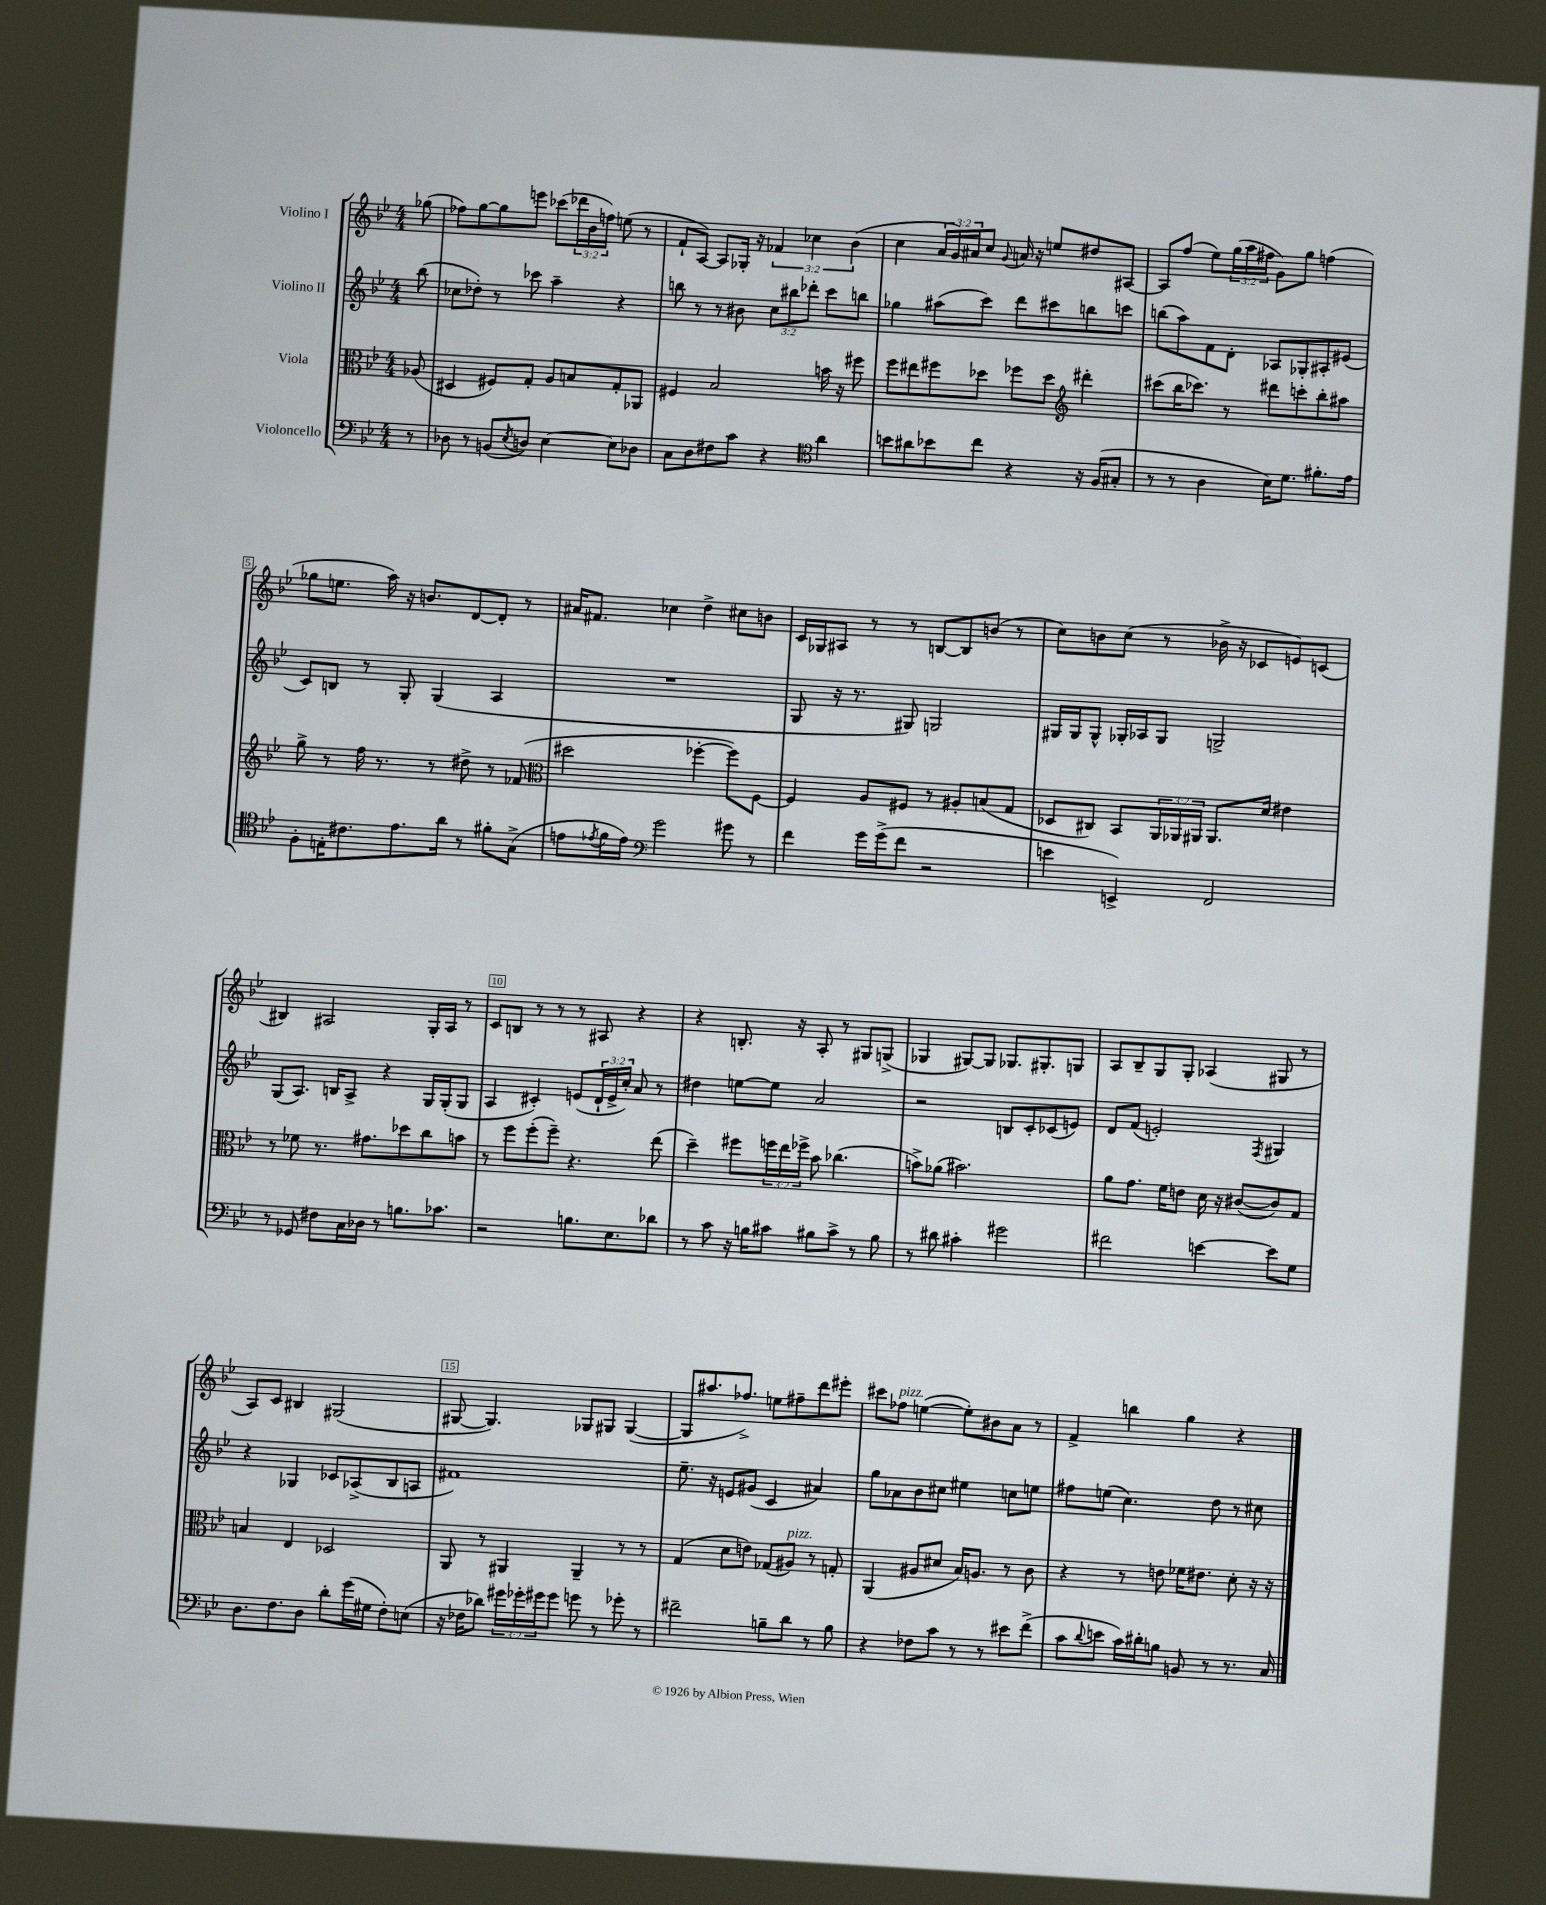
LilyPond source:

<<
\new StaffGroup <<
\new Staff = "s0" \with { instrumentName = "Violino I" } {
    \clef treble \key bes \major \numericTimeSignature \time 4/4 \override Staff.TupletNumber.text = #tuplet-number::calc-fraction-text \partial 8
    ges''8( |
    fes''8) g''8~ g''8 e'''8 ces'''8( \tuplet 3/2 { des'''16 bes'16 f''16) } e''8( r8 |
    f'8-! a8~) a8 ges16-. r16 \tuplet 3/2 { fes'4 ces''4 bes'4( } |
    c''4 \tuplet 3/2 { a'16 g'16) ais'16 } c''8 \appoggiatura { g'8 } a'16 r16 e''8 dis''8 ais8~ |
    ais8 f''8( ees''8) \tuplet 3/2 { g''16( a''16 fis''16 } g'8) g''8 f''4( |
    ges''8 e''8. a''16) r16 b'8. d'8~ d'8-. r8 |
    ais'16 fis'8. ces''4 d''4-> cis''8 b'8 |
    c'16 ges16 ais8 r8 r8 b8~ b8 b'8( r8 |
    c''8) b'8 c''8( r8 bes'16-> r16 ces'8 e'8) c'8( |
    bis4) ais2 g16-. ais16 r8 |
    c'8 b8 r8 r8 r8 ais8 r4 |
    r4 b8.-. r16 a8-. r8 gis8 g8->( |
    ges4 gis8~) gis8 ges8. gis8.-. g8 |
    a8 bes8-- g8 g8-. aes4( gis8 r8 |
    a8) c'8 bis4 gis2( |
    gis8~ gis4.) ges8 gis8 gis4~( |
    gis8 ais''8. fes''8.->) e''8 fis''8-- d'''8 eis'''8-. |
    cis'''8 fes''8^\markup { \italic "pizz." } e''4~( e''8-.) bis'8 a'8 r8 |
    f'4-> b''4 g''4 r4 \bar "|." |
}
\new Staff = "s1" \with { instrumentName = "Violino II" } {
    \clef treble \key bes \major \numericTimeSignature \time 4/4 \override Staff.TupletNumber.text = #tuplet-number::calc-fraction-text \partial 8
    bes''8( |
    ces''8 des''8-.) r8 ces'''8 a''4-- r4 |
    b''8 r8 r8 bis'8 \tuplet 3/2 { c''8 bis''8 des'''8-. } c'''8 b''8 |
    ges''4 ais''8( c'''8) d'''8 cis'''8 b''8 c'''8 |
    b''8( a''8) f'8 d'8-. aes8 ges8-. ais8-. eis'8( |
    c'8) b8 r8 g8-. g4( a4 |
    R1 |
    g8 r16 r8. gis8) g2 |
    gis16 gis16 gis8-^ ges16-. aes16 ges8 g2-> |
    g8( a8.) b16 a8-> r4 g16 g16-.( g8 |
    a4 cis'4-.) e'8( \tuplet 3/2 { d'16-! e'16-> c''16-.) } a'8 r8 |
    dis''4 e''8~ e''8 a'2 |
    r2 b8 c'8-. ces'8( e'8) |
    d'8 f'8( e'2-.) \acciaccatura { f8 } gis4 |
    r4 ges4 ces'8 aes8->( bes8 a8 |
    fis'1) |
    ees''8.-- r16 e'8 gis'8( c'4 ais'4) |
    g''8 aes'8 bes'8 cis''8 eis''4 c''8 e''8 |
    fis''8 e''8( c''4.) d''8 r8 cis''8 \bar "|." |
}
\new Staff = "s2" \with { instrumentName = "Viola" } {
    \clef alto \key bes \major \numericTimeSignature \time 4/4 \override Staff.TupletNumber.text = #tuplet-number::calc-fraction-text \partial 8
    aes8( |
    dis4 fis8) g8-. a8 b8 g8-. aes,8 |
    fis4 bes2 b'16 r16 fis''8 |
    f''8 eis''8 fis''8 des''8 fes''8 des''8 \clef treble dis'''4-. |
    cis'''8( bes''16 ces'''8.) r8 dis'''8 c'''8-. bes''8-. ais''8 |
    g''8-> r8 f''16 r8. r8 dis''8-> r8 fes'8( |
    \clef alto dis''2 fes''4~-. fes''8) f8~ |
    f4 a8 fis8 r8 ais8-. b8( g8 |
    des8 cis8) bes,8 \tuplet 3/2 { a,16 aes,16 ais,16 } ais,8. d'16 eis'4 |
    r8 fes'8 r8. gis'8. des''8 c''8 b'8 |
    r8 f''8 f''8-.( f''8--) r4. ees''8( |
    d''4--) fis''8 \tuplet 3/2 { f''16 ees''16 fes''16-> } bes'8 ces''4.( |
    b'8->) aes'8( bis'2.) |
    a'8 g'8. f'16 e'8 d'16 r16 cis'8~( cis'8) g8 |
    b4 ees4 des2 |
    a,8 r8 ais,4 ais,4-- r8 r8 |
    g4( d'8 e'8) ges8( ais8^\markup { \italic "pizz." }) r8 g8-. |
    a,4( ais8 dis'8 bes16) a8. r8 c'8 |
    r4 r8 e'8 fes'16 eis'8. d'8-. r16 r16 \bar "|." |
}
\new Staff = "s3" \with { instrumentName = "Violoncello" } {
    \clef bass \key bes \major \numericTimeSignature \time 4/4 \override Staff.TupletNumber.text = #tuplet-number::calc-fraction-text \partial 8
    r8 |
    des8 r8 b,8( \acciaccatura { ees8 } d8) ees4~ ees8 des8 |
    c8 d8 fis8 c'8 r4 \clef tenor a'4 |
    b'8 ais'8 bes'8 c''8 r4 r16 f16( gis8-. |
    r8 r8 a4 bes16) d'8. fis'8.-. ees'16 |
    f8-. e16-. cis'8. ees'8. a'16 r8 fis'8-. g8->( |
    e'8 \acciaccatura { ees'8 } f'16 ees'16) \clef bass g'2 gis'8 r8 |
    f'4 g'16 g'16->( f'8 r2 |
    e'4 e,4->) f,2 |
    r8 ges,8 fis8 c16 des16 r8 b8. ces'8. |
    r2 b8. ees8. des'8 |
    r8 c'8 r16 b16 cis'8 bis8 cis'8-> r8 bis8 |
    r8 dis'8 cis'4-. gis'2 |
    fis'2 e'4~ e'8 g8 |
    d8. f8. d8 d'8-. g'16( gis16 f8-.) e8( |
    r16 fes16 des'8) \tuplet 3/2 { gis'16 ges'16-. gis'16 } gis'8 g'8 r8 ges'8-. r8 |
    fis'2-- b8-- d'8 r8 b8 |
    r4 fes8 c'8 r8 r8 eis'8 f'8->( |
    c'8 \appoggiatura { d'8 } e'8 c'16) dis'16-. b8 b,8 r8 r8. c16 \bar "|." |
}
>>
>>
\layout { \context { \Score \override BarNumber.break-visibility = ##(#f #t #t) barNumberVisibility = #(every-nth-bar-number-visible 5) \override BarNumber.stencil = #(make-stencil-boxer 0.1 0.3 ly:text-interface::print) } }
